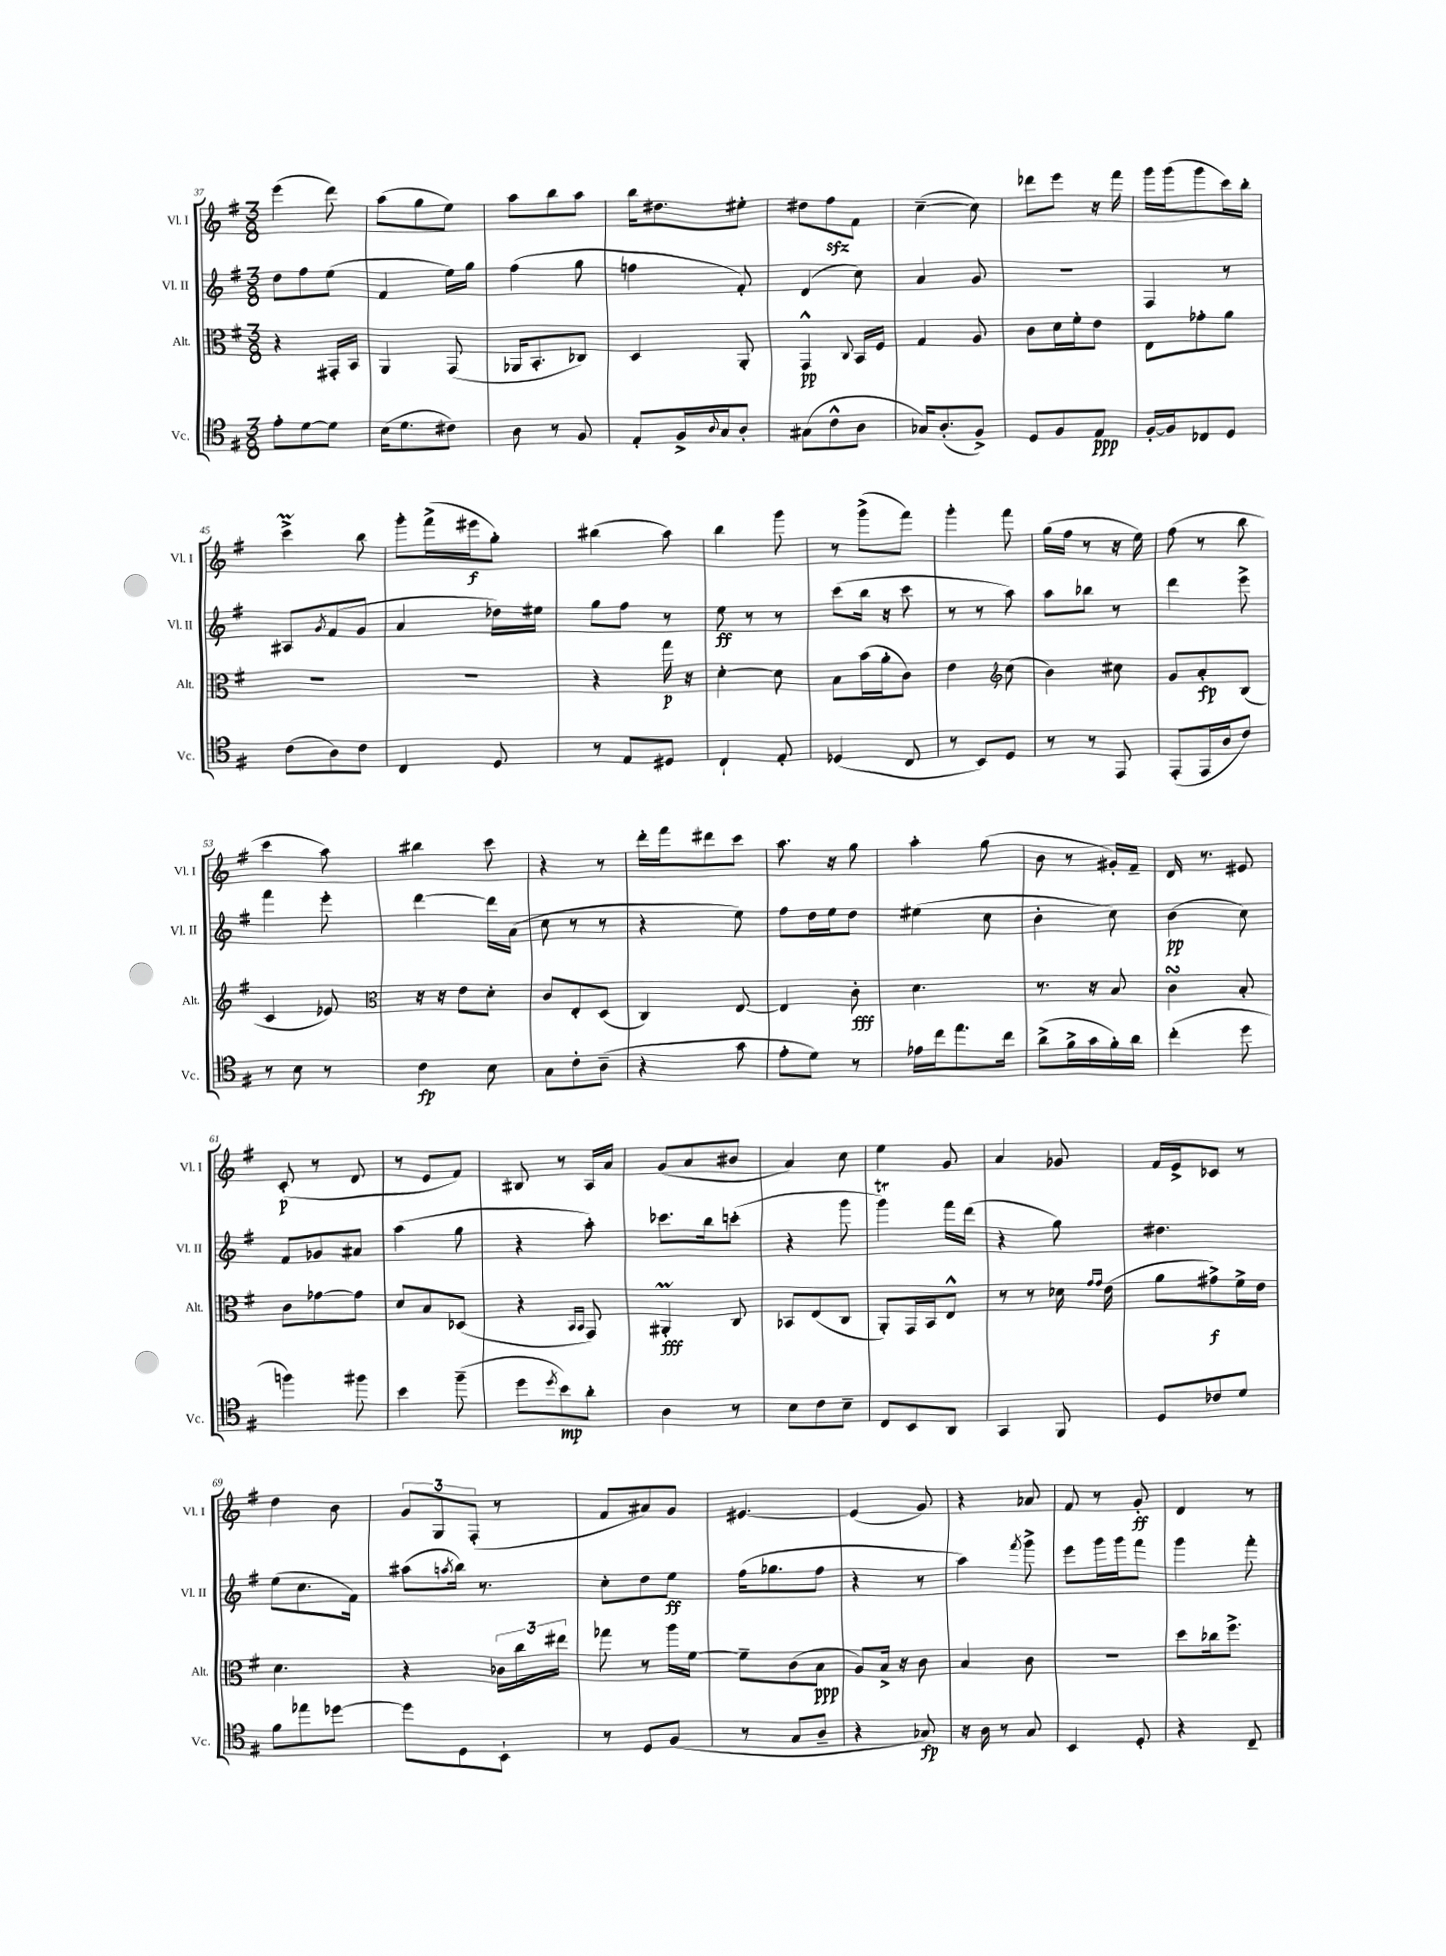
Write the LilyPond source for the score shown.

<<
\new StaffGroup <<
\new Staff = "s0" \with { instrumentName = "Vl. I" shortInstrumentName = "Vl. I" } {
    \clef treble \key g \major \numericTimeSignature \time 3/8
    e'''4( d'''8) |
    a''8( g''8 e''8) |
    a''8 b''8 a''8 |
    b''16 dis''8. eis''8-. |
    dis''8 fis''8\sfz fis'8 |
    c''4~--( c''8) |
    des'''8 e'''8 r16 fis'''16 |
    g'''16 g'''16( g'''8 c'''16) b''16-. |
    c'''4->\prall b''8 |
    g'''8-. fis'''16->( eis'''16\f g''8-.) |
    bis''4( a''8) |
    b''4 g'''8 |
    r8 g'''8->( fis'''8) |
    g'''4-. fis'''8 |
    g''16( fis''16 r8 r16 e''16) |
    fis''8( r8 b''8 |
    c'''4 a''8) |
    bis''4 c'''8 |
    r4 r8 |
    d'''16-. fis'''16 dis'''8 c'''8 |
    a''8. r16 g''8 |
    a''4-. g''8( |
    b'8 r8 gis'16-.) fis'16-- |
    d'16 r8. eis'8 |
    c'8-.\p( r8 d'8 |
    r8 e'8 fis'8) |
    bis8 r8 a16 a'16 |
    g'8( a'8 bis'8 |
    a'4) c''8 |
    e''4 g'8 |
    a'4 ges'8 |
    fis'16 e'16-> ces'8 r8 |
    d''4 b'8 |
    \tuplet 3/2 { g'8 g8 fis8-.( } r8 |
    fis'8 ais'8) g'8 |
    eis'4.~ |
    eis'4( g'8) |
    r4 aes'8 |
    fis'8 r8 g'8-.\ff |
    d'4 r8 \bar "|." |
}
\new Staff = "s1" \with { instrumentName = "Vl. II" shortInstrumentName = "Vl. II" } {
    \clef treble \key g \major \numericTimeSignature \time 3/8
    d''8 fis''8 e''8( |
    fis'4 e''16) g''16 |
    fis''4( g''8 |
    f''4 fis'8-.) |
    d'4( c''8) |
    a'4 g'8 |
    R4. |
    fis4 r8 |
    ais8 \acciaccatura { g'8 } fis'8( g'8 |
    a'4 des''16) eis''16 |
    g''8 fis''8 r8 |
    e''8\ff r8 r8 |
    c'''8( b''16 r16 c'''8 |
    r8 r8 a''8) |
    a''8 bes''8 r8 |
    d'''4 e'''8-> |
    fis'''4 e'''8-. |
    d'''4~ d'''16 a'16( |
    c''8 r8 r8 |
    r4 e''8) |
    fis''8 d''16 e''16 d''8 |
    eis''4( c''8 |
    b'4-. c''8) |
    b'4\pp( c''8) |
    fis'8 ges'8 ais'8 |
    a''4( g''8 |
    r4 a''8-.) |
    ces'''8. b''16 c'''8-.( |
    r4 g'''8 |
    g'''4\trill) fis'''16 d'''16( |
    r4 g''8) |
    dis''4. |
    e''8( c''8. fis'16) |
    ais''8( \acciaccatura { a''8 } b''16) r8. |
    c''8-. d''8 e''8\ff |
    fis''16( ges''8. fis''8 |
    r4 r8 |
    a''4) \acciaccatura { fis'''8 } g'''8-> |
    e'''8 g'''16 g'''16 fis'''8 |
    g'''4 fis'''8-. \bar "|." |
}
\new Staff = "s2" \with { instrumentName = "Alt." shortInstrumentName = "Alt." } {
    \clef alto \key g \major \numericTimeSignature \time 3/8
    r4 gis,16-. b,16 |
    a,4 g,8( |
    aes,16 b,8.-. ces8) |
    d4 a,8-. |
    g,4-^\pp \appoggiatura { c8 } b,16 fis16 |
    g4 a8 |
    c'8 d'16 fis'16-. e'8 |
    e8 ges'8-. a'8 |
    R4. |
    R4. |
    r4 g''16\p r16 |
    d'4~-. d'8 |
    b8 b'16( a'16-. c'8) |
    e'4 \clef treble c''8( |
    b'4) cis''8 |
    g'8 a'8-.\fp b8( |
    c'4 ees'8) |
    \clef alto r16 r16 e'8 d'8-. |
    c'8 e8-. d8( |
    c4) e8~ |
    e4 c'8-.\fff |
    d'4. |
    r8. r16 b8 |
    c'4\turn b8-. |
    c'8 ges'8~ ges'8 |
    d'8 b8 des8( |
    r4 \grace { b,16 b,16 } g,8) |
    ais,4-.\prall\fff c8 |
    bes,8 e8( c8 |
    a,8-.) g,16 b,16 e8-^ |
    r8 r8 des'16 \grace { g'16 g'16 } e'16( |
    a'8 gis'8->\f) fis'16-> e'16 |
    d'4. |
    r4 \tuplet 3/2 { ces'16 c''16 eis''16 } |
    ges''8 r8 a''16 fis'16~ |
    fis'8-- c'8( b8\ppp |
    a8) b16-> r16 c'8 |
    b4 c'8 |
    R4. |
    d''8 ces''16 fis''8.-> \bar "|." |
}
\new Staff = "s3" \with { instrumentName = "Vc." shortInstrumentName = "Vc." } {
    \clef tenor \key g \major \numericTimeSignature \time 3/8
    e'8-. d'8~ d'8 |
    b16( d'8. cis'8) |
    a8 r8 fis8 |
    e8-. fis16-> \appoggiatura { a8 } g16 a8-. |
    gis8( c'8-^ a8 |
    ges16) a8.-.( fis8->) |
    d8 fis8 e8\ppp |
    fis16~-. fis16 ces8 d8 |
    c'8( a8) c'8 |
    c4 d8 |
    r8 e8 dis8 |
    c4-! e8-. |
    des4( c8 |
    r8 b,8) d8 |
    r8 r8 e,8 |
    e,8-.( e,16 a16 c'8) |
    r8 b8 r8 |
    c'4\fp b8 |
    g8 c'8-. a8--( |
    r4 g'8 |
    e'8-. d'8) r8 |
    ees'16 c''16 e''8. c''16 |
    a'8->( fis'16-> g'16 fis'16-.) a'16 |
    c''4-.( d''8 |
    f''4) fis''8 |
    b'4 fis''8--( |
    d''8 \acciaccatura { d''8 } b'8\mp) a'8-. |
    a4 r8 |
    b8 c'8 b8-- |
    c8 b,8 a,8 |
    g,4 fis,8 |
    d8 ces'8 d'8 |
    fis'8 ees''8 des''8~ |
    des''8 d8 b,8-! |
    r8 d8 fis8( |
    r8 g8 a8-- |
    r4 ges8\fp) |
    r16 a16 r8 g8 |
    b,4 d8-. |
    r4 c8-- \bar "|." |
}
>>
>>
\layout { \context { \Score currentBarNumber = #37 } }
